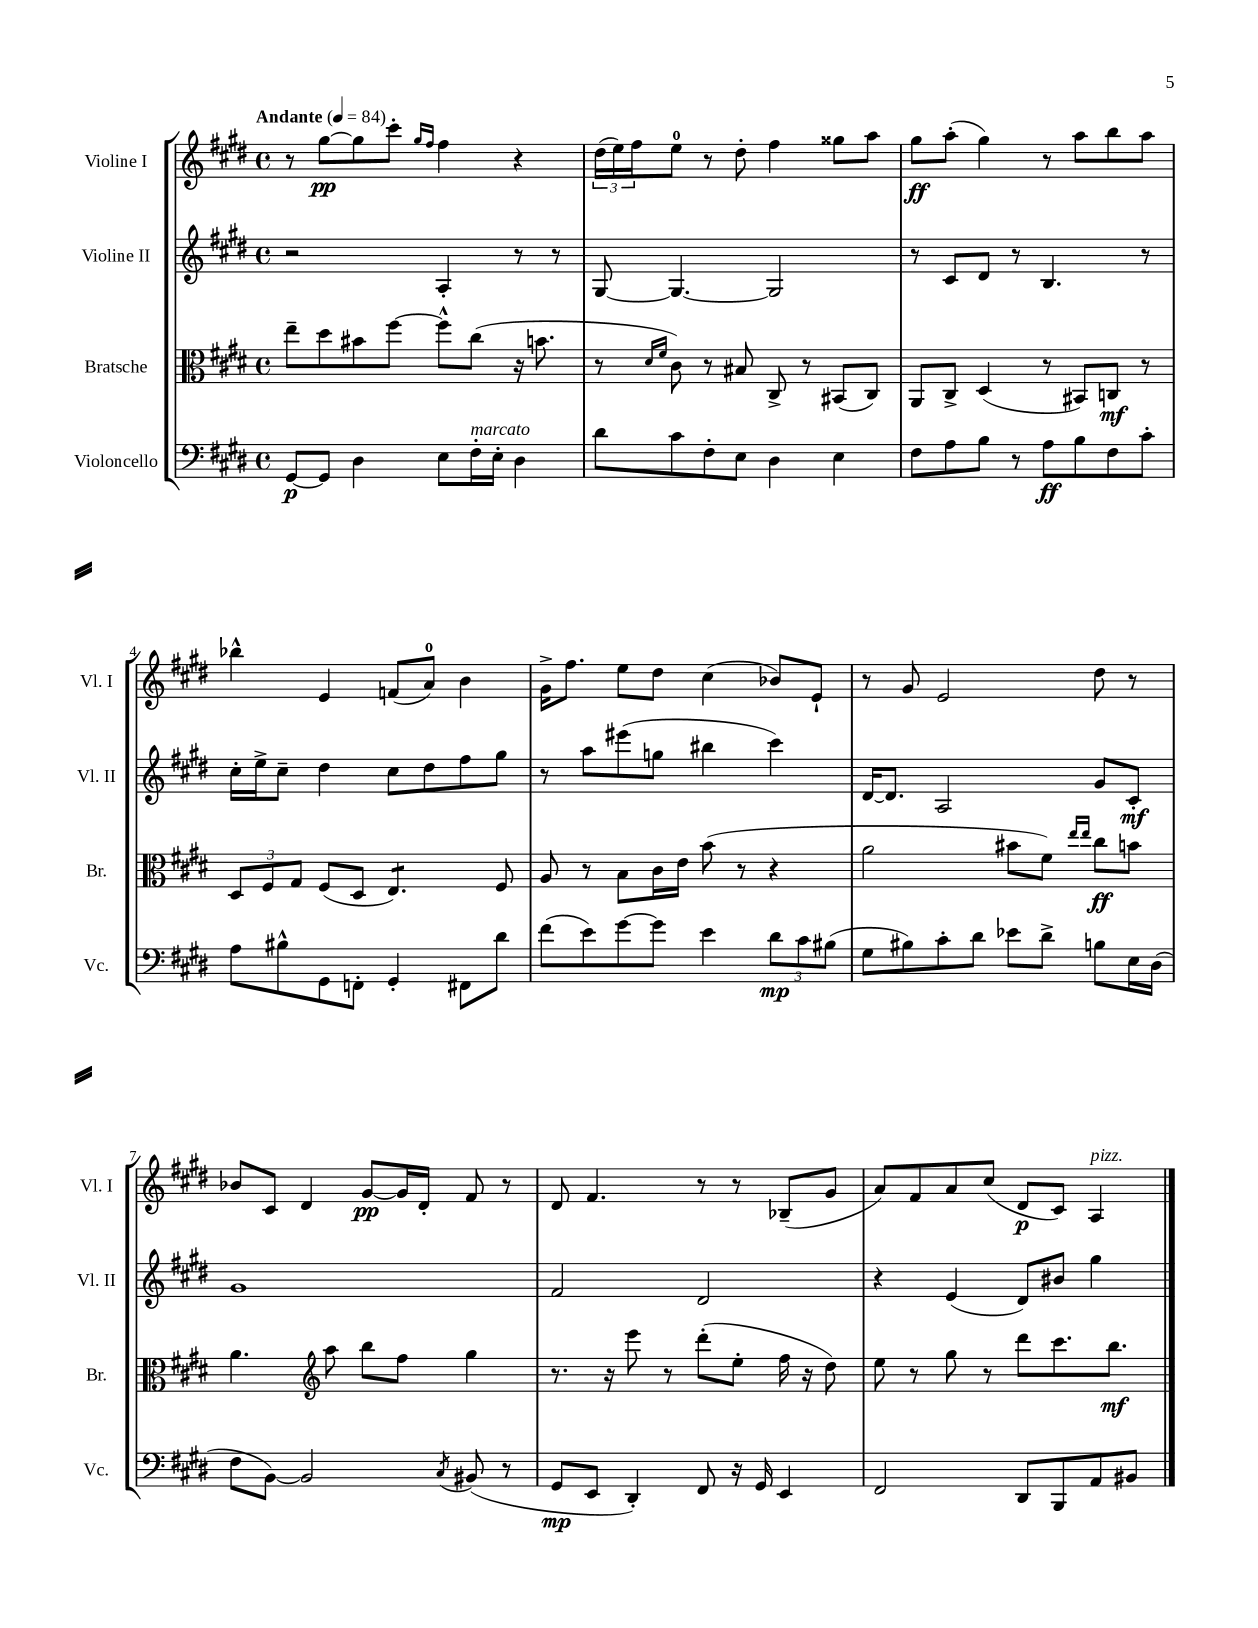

**kern	**kern	**kern	**kern
*staff4	*staff3	*staff2	*staff1
*clefF4	*clefC3	*clefG2	*clefG2
*k[f#c#g#d#]	*k[f#c#g#d#]	*k[f#c#g#d#]	*k[f#c#g#d#]
*M4/4	*M4/4	*M4/4	*M4/4
*met(c)	*met(c)	*met(c)	*met(c)
*MM84	*MM84	*MM84	*MM84
[8GG#/L	8ee~\L	2r	8r
8GG#/]J	8dd#\	.	[8gg#\L
4D#\	8b#\	.	8gg#\]
.	[8ff#\J	.	8ccc#'\J
.	.	.	16qqgg#/LL
.	.	.	16qqff#/JJ
8E\L	8ff#^^\]L	4A'/	4ff#\
16F#'\L	(8cc#\J	.	.
16E'\JJ	.	.	.
4D#\	16r	8r	4r
.	8.b\	.	.
.	.	8r	.
=	=	=	=
8d#\L	8r	[8G#/	(24dd#\LL
.	.	.	24ee\)
.	.	.	24ff#\J
.	16qqd#/LL	.	.
.	16qqf#/JJ	.	.
8c#\	8c#\)	4.G#/_	8ee\J
8F#'\	8r	.	8r
8E\J	8B#/	.	8dd#'\
4D#\	8C#^/	2G#/]	4ff#\
.	8r	.	.
4E\	(8BB#/L	.	8gg##\L
.	8C#/J)	.	8aa\J
=	=	=	=
8F#\L	8AA/L	8r	8gg#\L
8A\	8C#^/J	8c#/L	(8aa'\J
8B\J	(4D#/	8d#/J	4gg#\)
8r	.	8r	.
8A\L	8r	4.B/	8r
8B\	8BB#/L)	.	8aa\L
8F#\	8C/J	.	8bb\
8c#'\J	8r	8r	8aa\J
=	=	=	=
8A\L	12D#/L	16cc#'\LL	4bb-^^\
.	.	16ee^\J	.
.	12F#/	.	.
8B#^^\	.	8cc#~\J	.
.	12G#/J	.	.
8GG#\	(8F#/L	4dd#\	4e/
8FF'\J	8D#/J	.	.
4GG#'/	4.E/)	8cc#\L	(8f/L
.	.	8dd#\	8a/J)
8FF#\L	.	8ff#\	4b\
8d#\J	8F#/	8gg#\J	.
=	=	=	=
(8f#\L	8A/	8r	16g#^\LK
.	.	.	8.ff#\J
8e\)	8r	8aa\L	.
[8g#\	8B\L	(8eee#\	8ee\L
8g#\]J	16c#\L	8gg\J	8dd#\J
.	16e\JJ	.	.
4e\	(8b\	4bb#\	(4cc#\
.	8r	.	.
12d#\L	4r	4ccc#\)	8b-/L)
12c#\	.	.	.
.	.	.	8e`/J
(12B#\J	.	.	.
=	=	=	=
8G#\L	2a\	[16d#/LK	8r
.	.	8.d#/]J	.
8B#\)	.	.	8g#/
8c#'\	.	2A/	2e/
8d#\J	.	.	.
8e-\L	8b#\L	.	.
8d#^\J	8f#\J)	.	.
.	16qqee/LL	.	.
.	16qqee/JJ	.	.
8B\L	8cc#\L	8g#/L	8dd#\
16E\L	8b\J	8c#'/J	8r
(16D#\JJ	.	.	.
=	=	=	=
8F#\L	4.a\	1g#	8b-/L
[8BB\J)	.	.	8c#/J
2BB/]	.	.	4d#/
*	*clefG2	*	*
.	8aa\	.	.
.	8bb\L	.	[8g#/L
.	8ff#\J	.	16g#/]L
.	.	.	16d#'/JJ
8qC#/	.	.	.
(8BB#/	4gg#\	.	8f#/
8r	.	.	8r
=	=	=	=
8GG#/L	8.r	2f#/	8d#/
8EE/J	.	.	4.f#/
.	16r	.	.
4DD#'/)	8eee\	.	.
.	8r	.	.
8FF#/	(8ddd#'\L	2d#/	8r
16r	8ee'\J	.	8r
16GG#/	.	.	.
4EE/	16ff#\	.	(8B-~/L
.	16r	.	.
.	8dd#\)	.	8g#/J
=	=	=	=
2FF#/	8ee\	4r	8a/L)
.	8r	.	8f#/
.	8gg#\	(4e/	8a/
.	8r	.	(8cc#/J
8DD#/L	8ddd#\L	8d#/L)	8d#/L
8BBB/	8.ccc#\	8b#/J	8c#/J)
8AA/	.	4gg#\	4A/
.	8.bb\J	.	.
8BB#/J	.	.	.
==	==	==	==
*-	*-	*-	*-
